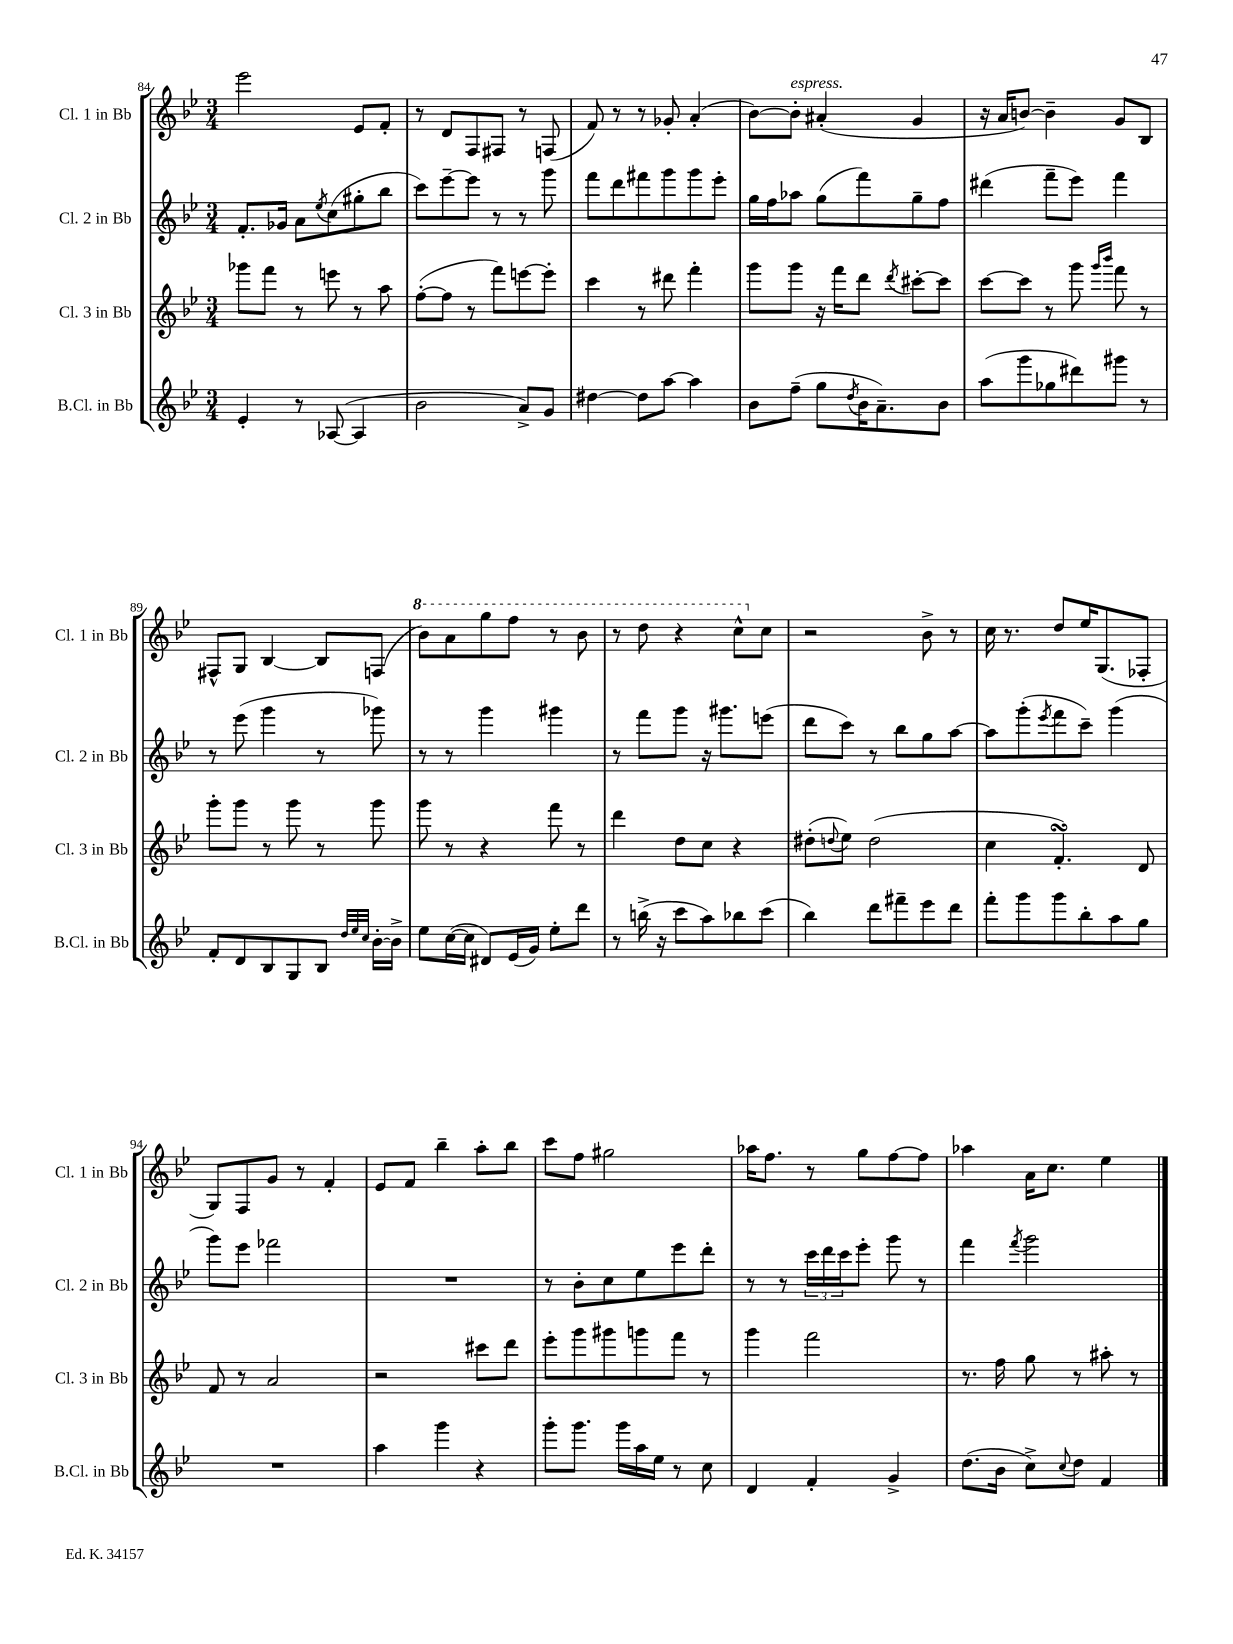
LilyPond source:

<<
\new StaffGroup <<
\new Staff = "s0" \with { instrumentName = "Cl. 1 in Bb" shortInstrumentName = "Cl. 1 in Bb" } {
    \clef treble \key bes \major \numericTimeSignature \time 3/4
    ees'''2 ees'8 f'8-. |
    r8 d'8 f8 fis8 r8 f8( |
    f'8) r8 r8 ges'8-. a'4-.( |
    bes'8~) bes'8-.^\markup { \italic "espress." } ais'4-.( g'4 |
    r16 a'16 b'8~) b'4-- g'8 bes8 |
    fis8-^ g8 bes4~ bes8 f8( |
    \ottava #1 bes''8) a''8 g'''8 f'''8 r8 bes''8 |
    r8 d'''8 r4 c'''8-^ \ottava #0 c''8 |
    r2 bes'8-> r8 |
    c''16 r8. d''8 ees''16 g8.( fes8-. |
    g8) f8 g'8 r8 f'4-. |
    ees'8 f'8 bes''4-- a''8-. bes''8 |
    c'''8 f''8 gis''2 |
    aes''16 f''8. r8 g''8 f''8~ f''8 |
    aes''4 a'16 c''8. ees''4 \bar "|." |
}
\new Staff = "s1" \with { instrumentName = "Cl. 2 in Bb" shortInstrumentName = "Cl. 2 in Bb" } {
    \clef treble \key bes \major \numericTimeSignature \time 3/4
    f'8.-. ges'16 a'8 \acciaccatura { ees''8 } c''8( gis''8-. bes''8 |
    c'''8) ees'''8~-- ees'''8 r8 r8 g'''8 |
    f'''8 d'''8 fis'''8 g'''8 g'''8 ees'''8-. |
    g''16 f''16 aes''8 g''8( f'''8) g''8-- f''8 |
    dis'''4( f'''8-- ees'''8) f'''4 |
    r8 ees'''8( g'''4 r8 ges'''8) |
    r8 r8 g'''4 gis'''4 |
    r8 f'''8 g'''8 r16 gis'''8. e'''8( |
    d'''8 c'''8) r8 bes''8 g''8 a''8~ |
    a''8 g'''8-.( \acciaccatura { ees'''8 } f'''8 c'''8--) g'''4( |
    g'''8) ees'''8 fes'''2 |
    R2. |
    r8 bes'8-. c''8 ees''8 ees'''8 d'''8-. |
    r8 r8 \tuplet 3/2 { c'''16 d'''16 c'''16 } ees'''8-. g'''8 r8 |
    f'''4 \acciaccatura { f'''8 } g'''2 \bar "|." |
}
\new Staff = "s2" \with { instrumentName = "Cl. 3 in Bb" shortInstrumentName = "Cl. 3 in Bb" } {
    \clef treble \key bes \major \numericTimeSignature \time 3/4
    ges'''8 f'''8 r8 e'''8 r8 a''8 |
    f''8~-.( f''8 r8 f'''8) e'''8~ e'''8-. |
    c'''4 r8 dis'''8 f'''4-. |
    g'''8 g'''8 r16 f'''16 d'''8 \acciaccatura { d'''8 } cis'''8~-. cis'''8 |
    c'''8~ c'''8 r8 g'''8 \grace { g'''16 bes'''16 } f'''8 r8 |
    g'''8-. g'''8 r8 g'''8 r8 g'''8 |
    g'''8 r8 r4 f'''8 r8 |
    d'''4 d''8 c''8 r4 |
    dis''8-.( \appoggiatura { d''8 } ees''8) d''2( |
    c''4 f'4.-.\turn) d'8 |
    f'8 r8 a'2 |
    r2 cis'''8 d'''8 |
    ees'''8-. g'''8 gis'''8 g'''8 f'''8 r8 |
    g'''4 f'''2 |
    r8. f''16 g''8 r8 ais''8-. r8 \bar "|." |
}
\new Staff = "s3" \with { instrumentName = "B.Cl. in Bb" shortInstrumentName = "B.Cl. in Bb" } {
    \clef treble \key bes \major \numericTimeSignature \time 3/4
    ees'4-. r8 aes8~( aes4 |
    bes'2 a'8->) g'8 |
    dis''4~ dis''8 a''8~ a''4 |
    bes'8 f''8--( g''8 \acciaccatura { d''8 } bes'16 a'8.--) bes'8 |
    a''8( g'''8 ges''8 dis'''8) gis'''8 r8 |
    f'8-. d'8 bes8 g8 bes8 \grace { d''32 ees''32 c''32 } bes'16~-. bes'16-> |
    ees''8 c''16~( c''16 dis'8) ees'16( g'16) ees''8-. d'''8 |
    r8 b''16->( r16 c'''8 a''8) bes''8 c'''8( |
    bes''4) d'''8 fis'''8-- ees'''8 d'''8 |
    f'''8-. g'''8 g'''8 bes''8-. a''8 g''8 |
    R2. |
    a''4 g'''4 r4 |
    g'''8-. g'''8. g'''16 a''16 ees''16 r8 c''8 |
    d'4 f'4-. g'4-> |
    d''8.( bes'16 c''8->) \appoggiatura { c''8 } d''8 f'4 \bar "|." |
}
>>
>>
\layout { \context { \Score currentBarNumber = #84 } }
